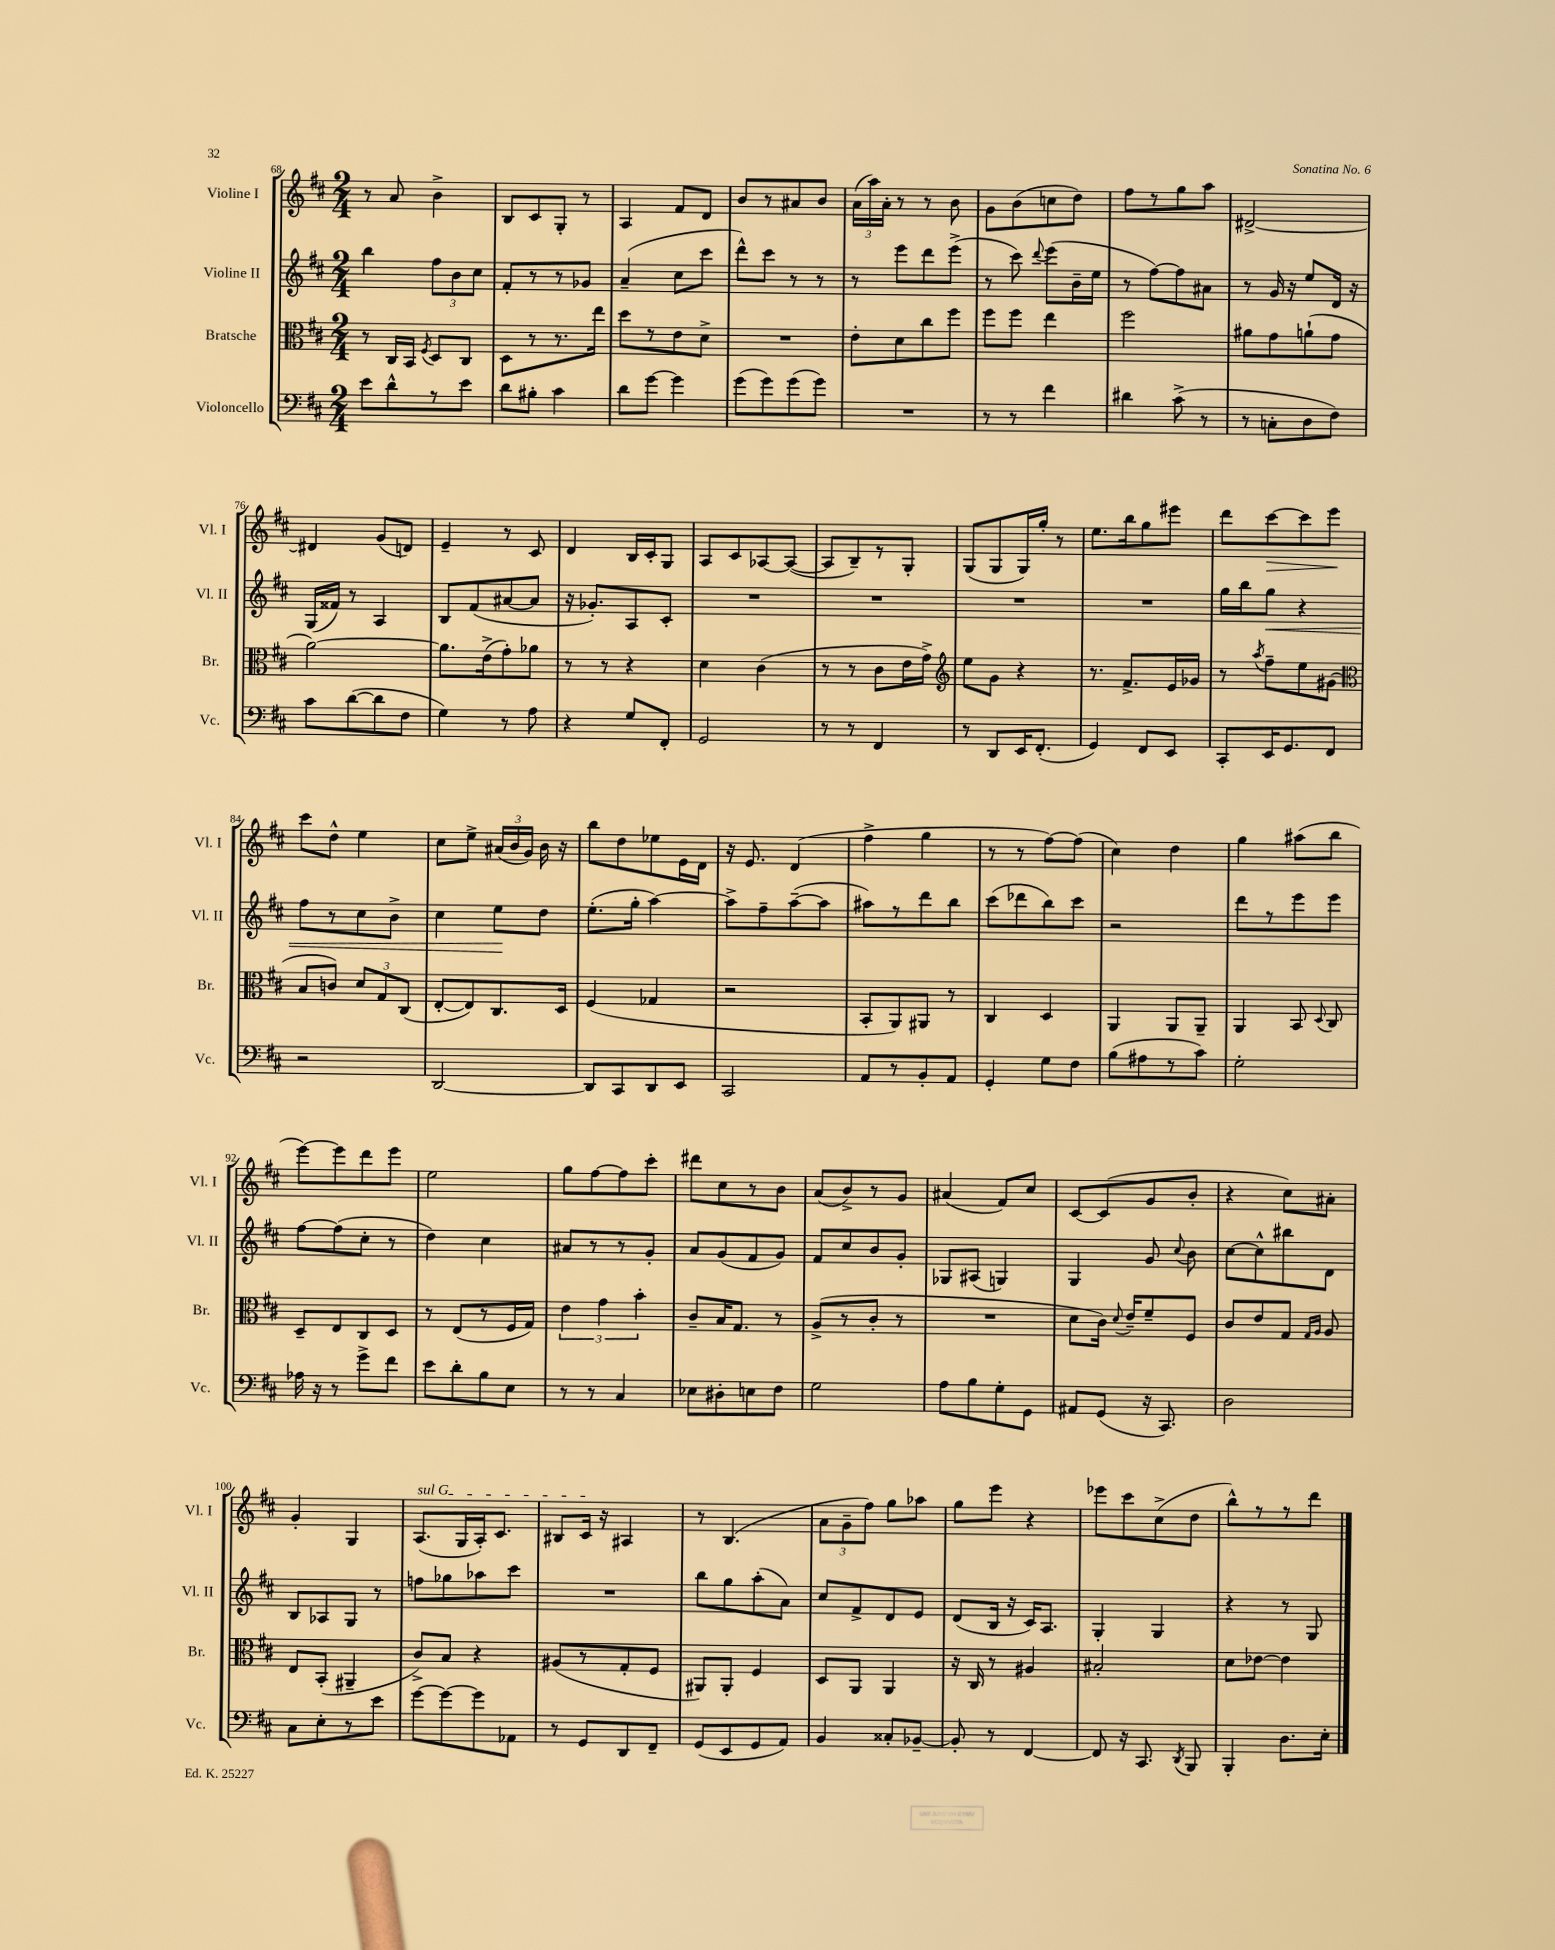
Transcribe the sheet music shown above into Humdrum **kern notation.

**kern	**kern	**kern	**dynam	**kern	**dynam
*part4	*part3	*part2	*part2	*part1	*part1
*staff4	*staff3	*staff2	*staff2	*staff1	*staff1
*I"Violoncello	*I"Bratsche	*I"Violine II	*	*I"Violine I	*
*I'Vc.	*I'Br.	*I'Vl. II	*	*I'Vl. I	*
*clefF4	*clefC3	*clefG2	*	*clefG2	*
*k[f#c#]	*k[f#c#]	*k[f#c#]	*	*k[f#c#]	*
*M2/4	*M2/4	*M2/4	*	*M2/4	*
=68	=68	=68	=68	=68	=68
8e\L	8r	4bb\	.	8r	.
8d^^\	16C#/LL	.	.	8a/	.
.	16BB/JJ	.	.	.	.
.	8qF#/	.	.	.	.
8r	8D/L	12ff#\L	.	4b^\	.
.	.	12b\	.	.	.
8e\J	8C#/J	.	.	.	.
.	.	12cc#\J	.	.	.
=69	=69	=69	=69	=69	=69
8d\L	8D\L	8f#'/L	.	8B/L	.
8B#X'\J	8r	8r	.	8c#/	.
4c#\	8.r	8r	.	8G'/J	.
.	.	8g-X/J	.	8r	.
.	16ee\Jk	.	.	.	.
=70	=70	=70	=70	=70	=70
8d\L	8dd\L	(4a~/	.	4A/	.
[8g\J	8r	.	.	.	.
4g\]	8e\	8cc#\L	.	8f#/L	.
.	8d^\J	8ccc#\J	.	8d/J	.
=71	=71	=71	=71	=71	=71
(8g\L	2r	8ddd^^\L)	.	8b/L	.
8g\)	.	8ccc#\J	.	8r	.
(8g\	.	8r	.	8a#X/	.
8g\J)	.	8r	.	8b/J	.
=72	=72	=72	=72	=72	=72
2r	8e'\L	8r	.	(24a\LL	.
.	.	.	.	24aa\)	.
.	.	.	.	24a'\JJ	.
.	8d\	8eee\L	.	8r	.
.	8cc#\	8ddd\	.	8r	.
.	8ff#\J	(8eee^\J	.	8b\	.
=73	=73	=73	=73	=73	=73
8r	8ff#\L	8r	.	8g\L	.
8r	8ff#\J	8ccc#\)	.	(8b\	.
.	.	8qqddd/	.	.	.
4f#\	4ee\	(8eee\L	.	8ccn\	.
.	.	16b~\L	.	8dd\J)	.
.	.	16ee\JJ	.	.	.
=74	=74	=74	=74	=74	=74
4d#X\	2ff#\	8r	.	8ff#\L	.
.	.	[8ff#\L)	.	8r	.
(8c#^\	.	8ff#\]	.	8gg\	.
8r	.	8a#X\J	.	8aa\J	.
=75	=75	=75	=75	=75	=75
8r	8a#X\L	8r	.	[2d#X^/	.
8Cn'\L	8g\	16g/	.	.	.
.	.	16r	.	.	.
8D\	(8an`\	8ee/L	.	.	.
8F#\J)	8g\J	16d/Jk	.	.	.
.	.	16r	.	.	.
!!LO:LB:g=z
=76	=76	=76	=76	=76	=76
8c#\L	[2a\)	(16G/LL	.	4d#X/]	.
.	.	16f##X/JJ)	.	.	.
([8d\	.	8r	.	.	.
8d\]	.	4A/	.	(8g/L	.
8F#\J	.	.	.	8dn/J)	.
=77	=77	=77	=77	=77	=77
4G\)	8.a\L]	8B/L	.	4e~/	.
.	.	(8f#/	.	.	.
.	(16e^\k	.	.	.	.
8r	8g'\)	[8a#X/	.	8r	.
8A\	8a-X\J	8a#/J]	.	8c#/	.
=78	=78	=78	=78	=78	=78
4r	8r	16r	.	4d/	.
.	.	8.g-X'/L)	.	.	.
.	8r	.	.	.	.
8G/L	4r	8A/	.	16B/LL	.
.	.	.	.	16c#'/J	.
8FF#'/J	.	8c#'/J	.	8G/J	.
=79	=79	=79	=79	=79	=79
2GG/	4d\	2r	.	8A/L	.
.	.	.	.	8c#/	.
.	(4c#\	.	.	[8A-X/	.
.	.	.	.	(8A-/J_	.
=80	=80	=80	=80	=80	=80
8r	8r	2r	.	8A-/L]	.
8r	8r	.	.	8B~/)	.
4FF#/	8c#\L	.	.	8r	.
.	16e\L	.	.	8G'/J	.
.	16g^\JJ)	.	.	.	.
=81	=81	=81	=81	=81	=81
*	*clefG2	*	*	*	*
8r	8ee\L	2r	.	(8G/L	.
8DD/L	8g\J	.	.	8G/	.
16EE/K	4r	.	.	16G/L)	.
(8.FF#'/J	.	.	.	16gg'/JJ	.
.	.	.	.	8r	.
=82	=82	=82	=82	=82	=82
4GG/)	8.r	2r	.	8.ee\L	.
.	8.f#^/L	.	.	16bb\k	.
8FF#/L	.	.	.	8gg\	.
8EE/J	16e/L	.	.	8eee#X\J	.
.	16g-X/JJ	.	.	.	.
=83	=83	=83	=83	=83	=83
8CC#'/L	8r	16gg\LL	.	8ddd\L	.
.	.	16bb\J	.	.	.
.	8qaa/	.	.	.	.
!	!	!	!LO:HP:b	!	!LO:HP:b
16EE/K	8ff#~\L	8gg\J	<	[8ccc#\	>
8.GG/	.	.	.	.	.
.	8ee\	4r	.	8ccc#\]	.
8FF#/J	(8g#X\J	.	.	8eee\J	.
.	.	.	.	.	]
!!LO:LB:g=z
=84	=84	=84	=84	=84	=84
*	*clefC3	*	*	*	*
2r	8B/L	8ff#\L	.	8ccc#\L	.
.	8cn/J)	8r	.	8dd^^\J	.
.	12d/L	8cc#\	.	4ee\	.
.	12G/	.	.	.	.
.	.	8b^\J	.	.	.
.	(12C#/J	.	.	.	.
=85	=85	=85	=85	=85	=85
[2DD/	[8E'/L	4cc#\	.	8cc#\L	.
.	8E/])	.	.	8ee^\J	.
.	8.C#/	8ee\L	.	(24a#X/LL	.
.	.	.	.	24b/	.
.	.	.	.	24g/JJ)	.
.	.	8dd\J	[	16b\	.
.	16D/Jk	.	.	16r	.
=86	=86	=86	=86	=86	=86
8DD/L]	(4F#/	(8.ee'\L	.	8bb\L	.
8CC#/	.	.	.	8dd\	.
.	.	16gg'\Jk	.	.	.
8DD/	4G-X/	[4aa\)	.	8ee-X\	.
8EE/J	.	.	.	16e\L	.
.	.	.	.	16d\JJ	.
=87	=87	=87	=87	=87	=87
2CC#/	2r	8aa^\L]	.	16r	.
.	.	.	.	8.e/	.
.	.	8ff#~\	.	.	.
.	.	([8aa~\	.	(4d/	.
.	.	8aa\J]	.	.	.
=88	=88	=88	=88	=88	=88
8AA/L	8BB'/L	8aa#X\L)	.	4ff#^\	.
8r	8AA/)	8r	.	.	.
8BB'/	8AA#X/J	8ddd\	.	4gg\	.
8AA/J	8r	8bb\J	.	.	.
=89	=89	=89	=89	=89	=89
4GG'/	4C#/	(8ccc#\L	.	8r	.
.	.	8ddd-X\	.	8r	.
8G\L	4D/	8bb\)	.	[8ff#\L)	.
8F#\J	.	8ccc#\J	.	(8ff#\J]	.
=90	=90	=90	=90	=90	=90
(8B\L	4AA/	2r	.	4cc#\)	.
8A#X\	.	.	.	.	.
8r	8AA/L	.	.	4dd\	.
8c#\J)	8AA~/J	.	.	.	.
=91	=91	=91	=91	=91	=91
2G'\	4AA/	8ddd\L	.	4gg\	.
.	.	8r	.	.	.
.	8BB/	8eee\	.	(8aa#X\L	.
.	8qqD/	.	.	.	.
.	8C#/	8eee\J	.	8bb\J	.
!!LO:LB:g=z
=92	=92	=92	=92	=92	=92
16A-X\	8D~/L	[8ff#\L	.	[8eee\L)	.
16r	.	.	.	.	.
8r	8E/	(8ff#\]	.	8eee\]	.
8g^\L	8C#/	8cc#'\J	.	8ddd\	.
8f#\J	8D/J	8r	.	8eee\J	.
=93	=93	=93	=93	=93	=93
8e\L	8r	4dd\)	.	2ee\	.
8d'\	(8E/L	.	.	.	.
8B\	8r	4cc#\	.	.	.
8E\J	16F#/L	.	.	.	.
.	16G/JJ)	.	.	.	.
=94	=94	=94	=94	=94	=94
8r	6e\	8a#X/L	.	8gg\L	.
8r	.	8r	.	[8ff#\	.
.	6g\	.	.	.	.
4C#/	.	8r	.	8ff#\]	.
.	6b'\	.	.	.	.
.	.	8g'/J	.	8ccc#'\J	.
=95	=95	=95	=95	=95	=95
8E-X\L	8c#~/L	8a/L	.	8ddd#X\L	.
8D#X'\	16B/K	(8g/	.	8cc#\	.
.	8.G/J	.	.	.	.
8En\	.	8f#/	.	8r	.
8F#\J	8r	8g/J)	.	8b\J	.
=96	=96	=96	=96	=96	=96
2G\	(8A^/L	8f#/L	.	(8a/L	.
.	8r	8cc#/	.	8b^/)	.
.	8c#'/J	8b/	.	8r	.
.	8r	8g'/J	.	8g/J	.
=97	=97	=97	=97	=97	=97
8A\L	2r	8G-X/L	.	(4a#X/	.
8B\	.	(8A#X/J	.	.	.
8G'\	.	4Gn/)	.	8f#/L)	.
8GG\J	.	.	.	8cc#/J	.
=98	=98	=98	=98	=98	=98
8AA#X/L	8d\L	4G/	.	[8c#/L	.
(8GG/J	16c#\Jk)	.	.	(8c#/]	.
.	8qqd/	.	.	.	.
.	16e~/KL	.	.	.	.
16r	8f#~/	8g/	.	8g/	.
8.CC#/)	.	.	.	.	.
.	.	8qqcc#/	.	.	.
.	8F#/J	8b\	.	8b'/J	.
=99	=99	=99	=99	=99	=99
2D\	8c#/L	[8cc#\L	.	4r	.
.	8e/	8cc#^^\]	.	.	.
.	8G/J	8bb#X\	.	8cc#\L)	.
.	16qqG/LL	.	.	.	.
.	16qqA/JJ	.	.	.	.
.	8A/	8d\J	.	8a#X'\J	.
!!LO:LB:g=z
=100	=100	=100	=100	=100	=100
8C#\L	8E/L	8B/L	.	4g'/	.
8E'\	(8BB'/J	8A-X/	.	.	.
8r	4AA#X~/	8G/J	.	4G/	.
8e\J	.	8r	.	.	.
=101	=101	=101	=101	=101	=101
!	!	!	!	!LO:TX:a:i:t=sul G	!
[8g\L	8c#^/L)	8ffn\L	.	(8.A/L	.
8g\_	8B/J	8gg-X\	.	.	.
.	.	.	.	16G/L	.
8g\]	4r	8aa-X\	.	16A'/J)	.
.	.	.	.	8.c#/J	.
8AA-X\J	.	8ccc#\J	.	.	.
=102	=102	=102	=102	=102	=102
8r	(8A#X/L	2r	.	8B#X/L	.
8GG/L	8r	.	.	16c#/Jk	.
.	.	.	.	16r	.
8DD/	8G'/	.	.	4A#X/	.
8FF#~/J	8F#/J	.	.	.	.
=103	=103	=103	=103	=103	=103
(8GG/L	8AA#X/L)	8bb\L	.	8r	.
8EE/	8AA#'/J	8gg\	.	(4.B/	.
8GG/	4F#/	(8aa'\	.	.	.
8AA/J)	.	8a\J)	.	.	.
=104	=104	=104	=104	=104	=104
4BB/	8D/L	8cc#/L	.	12a\L	.
.	.	.	.	12g~\	.
.	8AA/J	8f#^/	.	.	.
.	.	.	.	12ff#\J)	.
8C##X'/L	4AA/	8d/	.	8gg\L	.
[8BB-X~/J	.	8e/J	.	8aa-X\J	.
=105	=105	=105	=105	=105	=105
8BB-'/]	16r	(8d/L	.	8gg\L	.
.	16C#/	.	.	.	.
8r	8r	16B/Jk	.	8eee\J	.
.	.	16r	.	.	.
[4FF#/	4A#X/	16c#/KL)	.	4r	.
.	.	8.A/J	.	.	.
=106	=106	=106	=106	=106	=106
8FF#/]	2B#X'/	4G'/	.	8eee-X\L	.
16r	.	.	.	8ccc#\	.
8.CC#/	.	.	.	.	.
.	.	4G/	.	(8cc#^\	.
8qDD/	.	.	.	.	.
8BBB/	.	.	.	8dd\J	.
=107	=107	=107	=107	=107	=107
4BBB'/	8d\L	4r	.	8bb^^\L)	.
.	[8e-X\J	.	.	8r	.
8.D\L	4e-\]	8r	.	8r	.
.	.	8G/	.	8ddd\J	.
16E'\Jk	.	.	.	.	.
==	==	==	==	==	==
*-	*-	*-	*-	*-	*-
